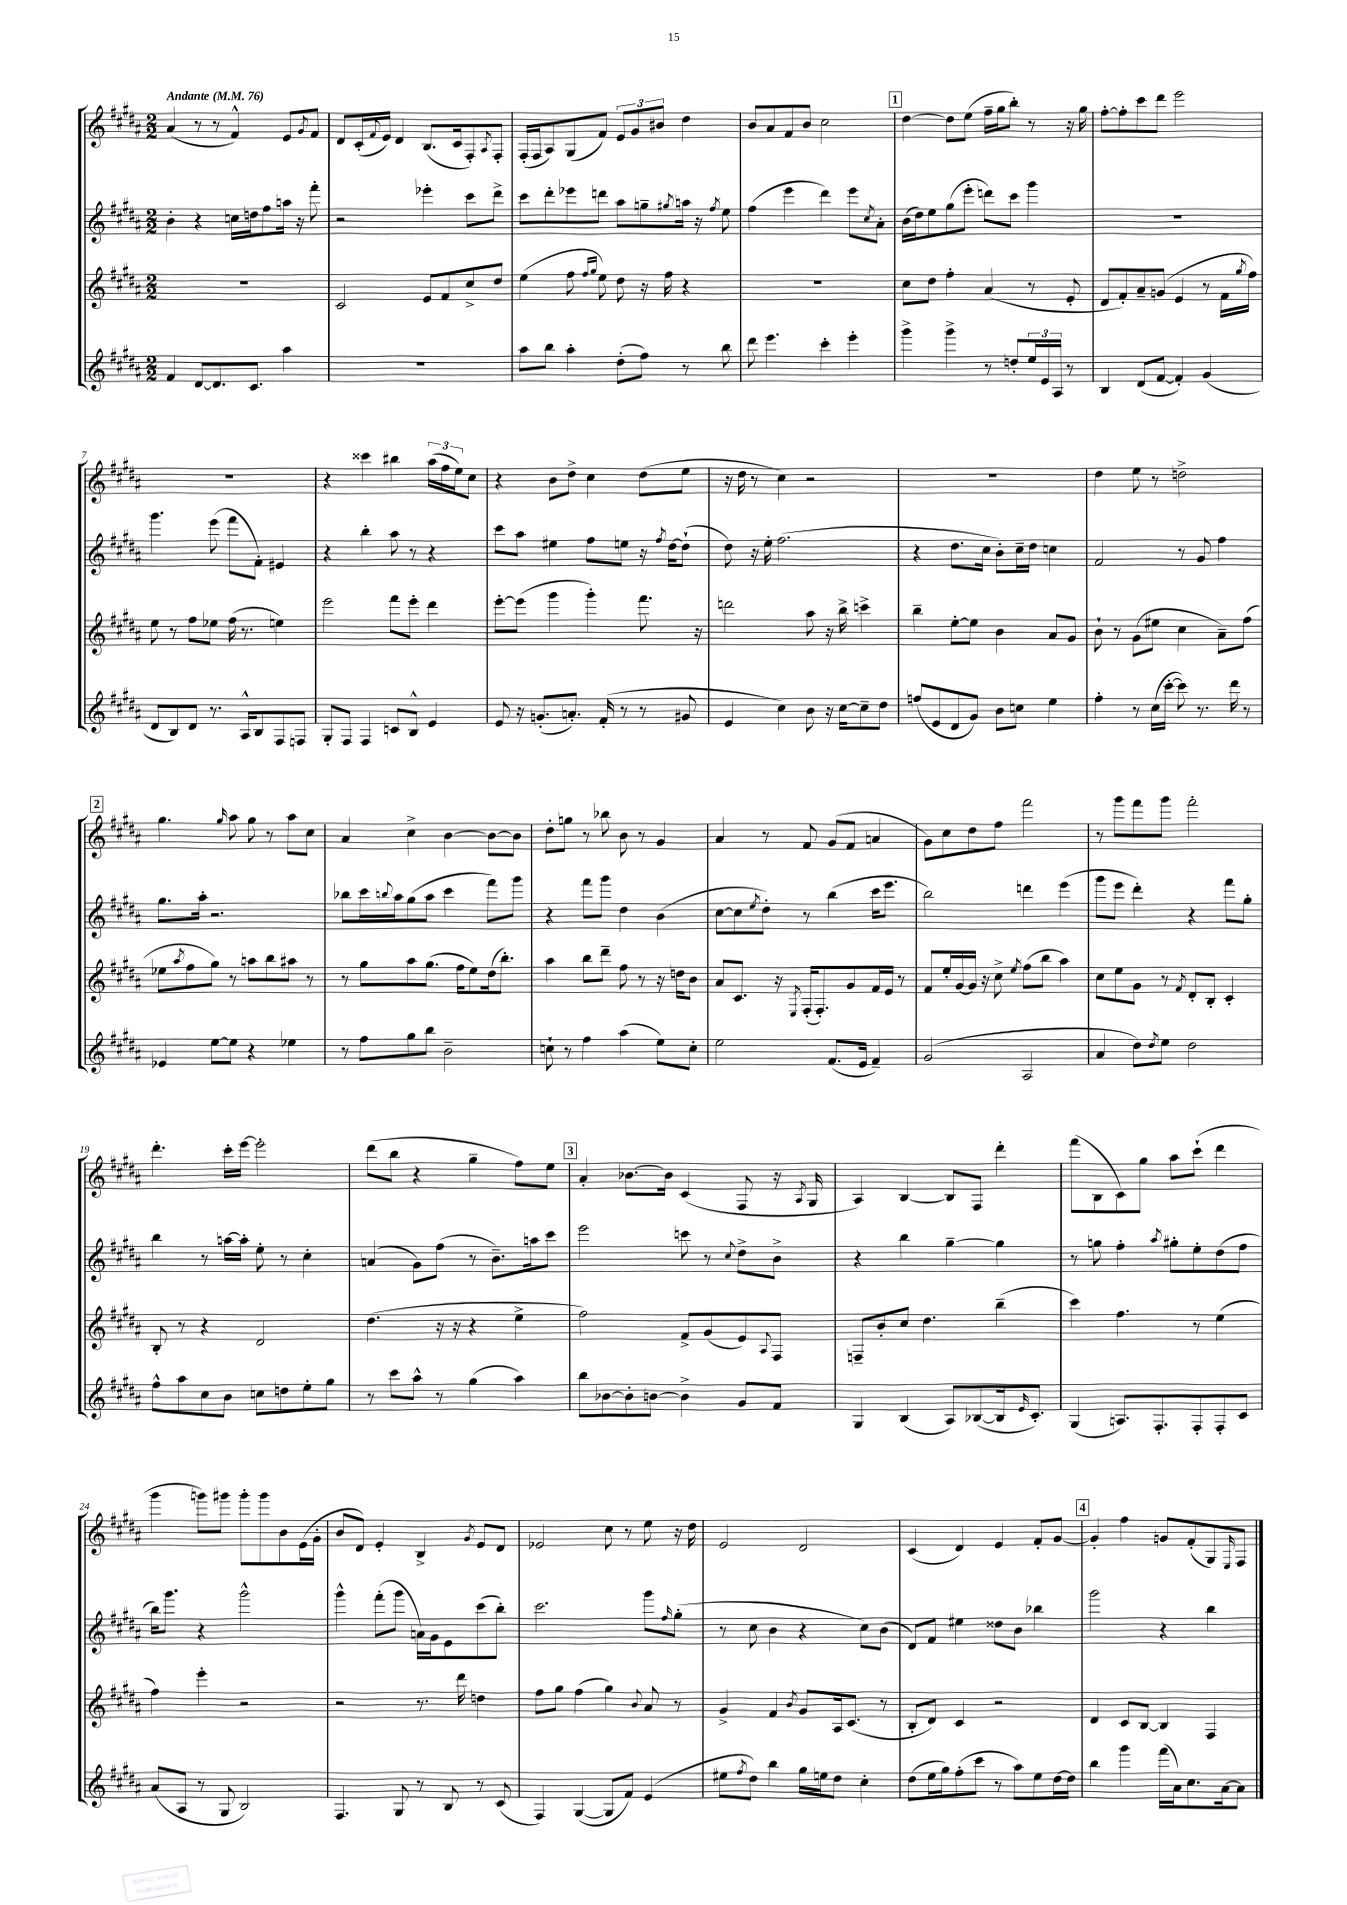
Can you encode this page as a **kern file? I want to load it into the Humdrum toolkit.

**kern	**kern	**kern	**kern
*staff4	*staff3	*staff2	*staff1
*clefG2	*clefG2	*clefG2	*clefG2
*k[f#c#g#d#a#]	*k[f#c#g#d#a#]	*k[f#c#g#d#a#]	*k[f#c#g#d#a#]
*M2/2	*M2/2	*M2/2	*M2/2
*MM76	*MM76	*MM76	*MM76
4f#	1r	4b'	(4a#
[8d#	.	4r	8r
8.d#]	.	.	8r
.	.	16cc	4f#^^)
8.c#	.	16dd	.
.	.	8ff#	.
4aa#	.	16aa	8e
.	.	16r	.
.	.	.	8qg#
.	.	8fff#'	8f#
=	=	=	=
1r	2c#	2r	8d#
.	.	.	(16c#'
.	.	.	8qqf#
.	.	.	16e)
.	.	.	4d#
.	8e	4eee-'	(8.B
.	8f#	.	.
.	.	.	16c#
.	8cc#^	8ccc#	8F#')
.	.	.	8qA#
.	8dd#	8ddd#^	8F#'
=	=	=	=
8aa#	(4ee	8ccc#	(16F#'
.	.	.	16F#
8bb	.	8ddd#'	8A#)
4aa#'	8ff#	8eee-	(8G#
.	16qqff#	.	.
.	16qqgg#	.	.
.	8ee)	8ddd	8f#)
(8dd#'	8dd#	8aa#	12e
.	.	.	12g#
8ff#)	16r	8gg~	.
.	.	.	12b#
.	16ff#	.	.
.	.	8qgg#	.
8r	4r	16aa	4dd#
.	.	16r	.
.	.	8qff#	.
8bb	.	8ee	.
=	=	=	=
8ddd#	1r	(4ff#	8b
4.eee	.	.	8a#
.	.	4eee	8f#
.	.	.	8b
4ccc#'	.	4ddd#)	2cc#
4eee'	.	8eee	.
.	.	8qcc#	.
.	.	8a#'	.
=	=	=	=
4ggg#^	8cc#	(16b	[4dd#
.	.	16dd#)	.
.	8dd#	8ee	.
4ggg#^	4ff#'	(8gg#	8dd#]
.	.	8eee'	(8ee
8r	(4a#	8ddd)	16ff#~
.	.	.	16gg#
8dd'	.	8ccc#	8bb')
24ee	8r	4ggg#	8r
24e	.	.	.
24A#	.	.	.
8r	8e'	.	16r
.	.	.	16gg#
=	=	=	=
4B	8d#	1r	[8ff#'
.	8f#')	.	8ff#']
(8d#	8a#~	.	8ccc#
[8f#	(8g	.	8ddd#
4f#'])	4e	.	2eee
(4g#	8r	.	.
.	16f#	.	.
.	8qgg#	.	.
.	16ff#)	.	.
=	=	=	=
8d#	8ee	4.ggg#	1r
8B)	8r	.	.
8d#	8ff#	.	.
8.r	8ee-	(8eee	.
.	(16ff#	8fff#	.
16A#^^	8.r	.	.
8B	.	8f#')	.
8F#	4ee)	4e#	.
8F	.	.	.
=	=	=	=
8G#'	2eee	4r	4r
8F#	.	.	.
4F#	.	4bb'	4ccc##
8c	8fff#	8aa#	4bb#
8B^^	8eee'	8r	.
4e	4ddd#	4r	(24aa#
.	.	.	24ff#
.	.	.	24ee)
.	.	.	8cc#
=	=	=	=
8e	[8eee'	8ccc#	4r
16r	(8eee]	8aa#	.
(8.g'	.	.	.
.	4ggg#	4ee#	8b
8.a')	.	.	8dd#^
.	4ggg#')	8ff#	4cc#
(16f#'	.	.	.
8r	.	8ee	.
8r	8.fff#	16r	(8dd#
.	.	8qff#	.
.	.	[16dd#	.
8g#	.	(8dd#`]	8ee
.	16r	.	.
=	=	=	=
4e	2ddd	8dd#)	16r
.	.	.	16dd#
.	.	16r	8r
.	.	16ee'	.
4cc#)	.	(2.ff#	4cc#)
8b	8aa#	.	2r
16r	16r	.	.
[16cc#	16bb^	.	.
8cc#~]	4ccc^	.	.
8dd#	.	.	.
=	=	=	=
(8ff	4bb~	4r	1r
8e	.	.	.
8d#	[8ee'	8.dd#	.
8g#)	8ee]	.	.
.	.	16cc#	.
8b	4b	8b')	.
8cc	.	16cc#~	.
.	.	16dd#	.
4ee	8a#	4cc	.
.	8g#	.	.
=	=	=	=
4ff#'	8b`	2f#	4dd#
.	8r	.	.
8r	(8g#	.	8ee
(16cc#	8ee#	.	8r
[16ccc#'	.	.	.
8ccc#])	4cc#	8r	2dd^
8.r	.	8g#	.
.	8a#~)	4ff#	.
16ddd#	.	.	.
8r	(8ff#	.	.
=	=	=	=
4e-	8ee-	8.gg#	4.gg#
.	8qaa#	.	.
.	8ff#	.	.
.	.	16aa#'	.
[8ee	8gg#)	2.r	.
.	.	.	16qqgg#
8ee]	8r	.	8aa#
4r	8aa	.	8gg#
.	8bb	.	8r
4ee-	8aa#	.	8aa#
.	8r	.	8cc#
=	=	=	=
8r	8r	8bb-	4a#
8ff#	8gg#	16ccc#	.
.	.	8qqbb	.
.	.	16aa#	.
8gg#	8aa#	(8gg#	4cc#^
8bb	(8.gg#	8aa#	.
2b~	.	4ccc#	[4b
.	16ff#	.	.
.	8ee)	.	.
.	(16dd#	8fff#)	8b_
.	8.bb')	.	.
.	.	8ggg#	8b]
=	=	=	=
8cc`	4aa#	4r	8dd#'
8r	.	.	8gg
4ff#	8bb	8fff#	8r
.	8ddd#~	8ggg#	8bb-
(4aa#	8ff#	4dd#	8b
.	8r	.	8r
8ee)	16r	(4b	4g#
.	16dd	.	.
8cc'	8b	.	.
=	=	=	=
2ee	8a#	[8cc#	4a#
.	8.c#	8cc#]	.
.	.	8qee	.
.	.	8dd#')	8r
.	16r	.	.
.	8qE	.	.
.	(16F#'	8r	8f#
.	8.F#')	.	.
(8.f#	.	(4bb	(8g#
.	8g#	.	8f#
16e	.	.	.
4f#~)	16f#	16ccc#	4a
.	16e	8.eee	.
.	8r	.	.
=	=	=	=
(2g#	8f#	2bb)	8g#)
.	16ee'	.	8cc#
.	[16g#	.	.
.	16g#]	.	8dd#
.	16r	.	.
.	8cc#^	.	8ff#
.	8qee	.	.
2A#	(8ff#	4ddd	2fff#
.	8bb	.	.
.	4aa#)	(4eee	.
=	=	=	=
4a#	8cc#	8ggg#	8r
.	8ee	8eee	8ggg#
8dd#)	8g#	4ddd#')	8fff#
8qdd#	.	.	.
8ee	8r	.	8ggg#
.	8qf#	.	.
2dd#	8d#'	4r	2fff#'
.	8B'	.	.
.	4c#'	8fff#	.
.	.	8gg#'	.
=	=	=	=
8ff#^^	8B'	4bb	4.ddd#'
8aa#	8r	.	.
8cc#	4r	8r	.
8b	.	[16aa	16ccc#'
.	.	16aa']	[16eee
8cc	2d#	8ee'	2eee']
8dd	.	8r	.
8ee'	.	4cc#'	.
8gg#	.	.	.
=	=	=	=
8r	(4.dd#	(4a	(8ddd#
8ccc#	.	.	8bb
8aa#^^	.	8g#)	4r
8r	16r	(8ff#	.
.	16r	.	.
(4gg#	4r	8r	4gg#~
.	.	8.b~)	.
4aa#)	4ee^	.	8ff#)
.	.	16aa	.
.	.	8ccc#	8ee
=	=	=	=
8bb	2ff#)	2eee	4a#'
[8b-	.	.	.
8b-']	.	.	[8.b-
[8b	.	.	.
.	.	.	16b-]
4b^]	8f#^	8ccc	(4c#
.	(8g#	8r	.
.	.	8qqcc#	.
8g#	8e)	8dd#^	8F#
.	8qqA#	.	.
8f#	8F#	8b^	16r
.	.	.	8qA#
.	.	.	16G#
=	=	=	=
4G#	8F~	4r	4A#)
.	8b'	.	.
(4B	8cc#	4bb	[4B
.	4.dd#	.	.
8A#)	.	[4gg#~	8B]
([8B-	.	.	8F#
16B-]	(4bb~	4gg#]	4ddd#'
16qqe	.	.	.
8.c#')	.	.	.
=	=	=	=
(4G#	4ccc#)	8r	(8fff#
.	.	8gg	8B
8.A)	4.ff#	4ff#'	8c#)
.	.	.	8gg#
8.F#'	.	.	.
.	.	8qaa#	.
.	.	8gg#'	8aa#
8F#'	8r	8ee'	(8ccc#`
8F#'	(4ee	(8dd#	4ddd#
8c#	.	8ff#	.
=	=	=	=
(8a#	4ff#)	16bb)	4ggg#
.	.	8.ggg#	.
8A#	.	.	.
8r	4eee'	4r	8ggg)
8G#	.	.	8ggg#
2B)	2r	2ggg#^^	8ggg#'
.	.	.	8ggg#
.	.	.	8b
.	.	.	(16e
.	.	.	16g#'
=	=	=	=
4.F#	2r	4ggg#^^	8b
.	.	.	8d#)
.	.	(8fff#'	4e'
8G#	.	8ggg#	.
8r	8.r	16a)	4B^
.	.	16g#	.
8B	.	8e	.
.	16ddd#	.	.
.	.	.	8qg#
8r	4dd	(8ccc#	8e
(8c#	.	8bb')	8d#
=	=	=	=
4F#)	8ff#	2.ccc#	2e-
.	8gg#	.	.
([4G#	(4ff#	.	.
8G#]	4gg#)	.	8cc#
8f#)	.	.	8r
.	8qqb	.	.
(4e	8a#	8ggg#	8ee
.	.	16qqff#	.
.	8r	(8gg#'	16r
.	.	.	16dd#
=	=	=	=
8ee#	4g#^	8r	2e
8qff#	.	.	.
8dd#)	.	8cc#	.
4bb	4f#	4b	.
.	8qb	.	.
16gg#	8g#	4r	2d#
16ee	.	.	.
8dd#	16A#	.	.
.	(8.c#	.	.
4cc#'	.	8cc#)	.
.	8r	(8b	.
=	=	=	=
(8dd#	8B'	8d#)	(4c#
16ee	8d#)	8f#	.
16gg#)	.	.	.
(8ff#'	4c#	4ee#	4d#)
8ccc#	.	.	.
8r	2r	8dd##	4e
8aa#)	.	8b	.
8ee	.	4bb-	8f#'
[16dd#	.	.	[8g#
16dd#]	.	.	.
=	=	=	=
4bb	4d#	2ggg#	4g#']
4ggg#	8c#	.	4ff#
.	[8B	.	.
(16fff#	4B]	4r	8g
16a#)	.	.	.
8.cc#	.	.	(8f#'
.	4F#	4bb	8G#)
[16a#	.	.	.
.	.	.	16qqE
8a#]	.	.	8F#
==	==	==	==
*-	*-	*-	*-
